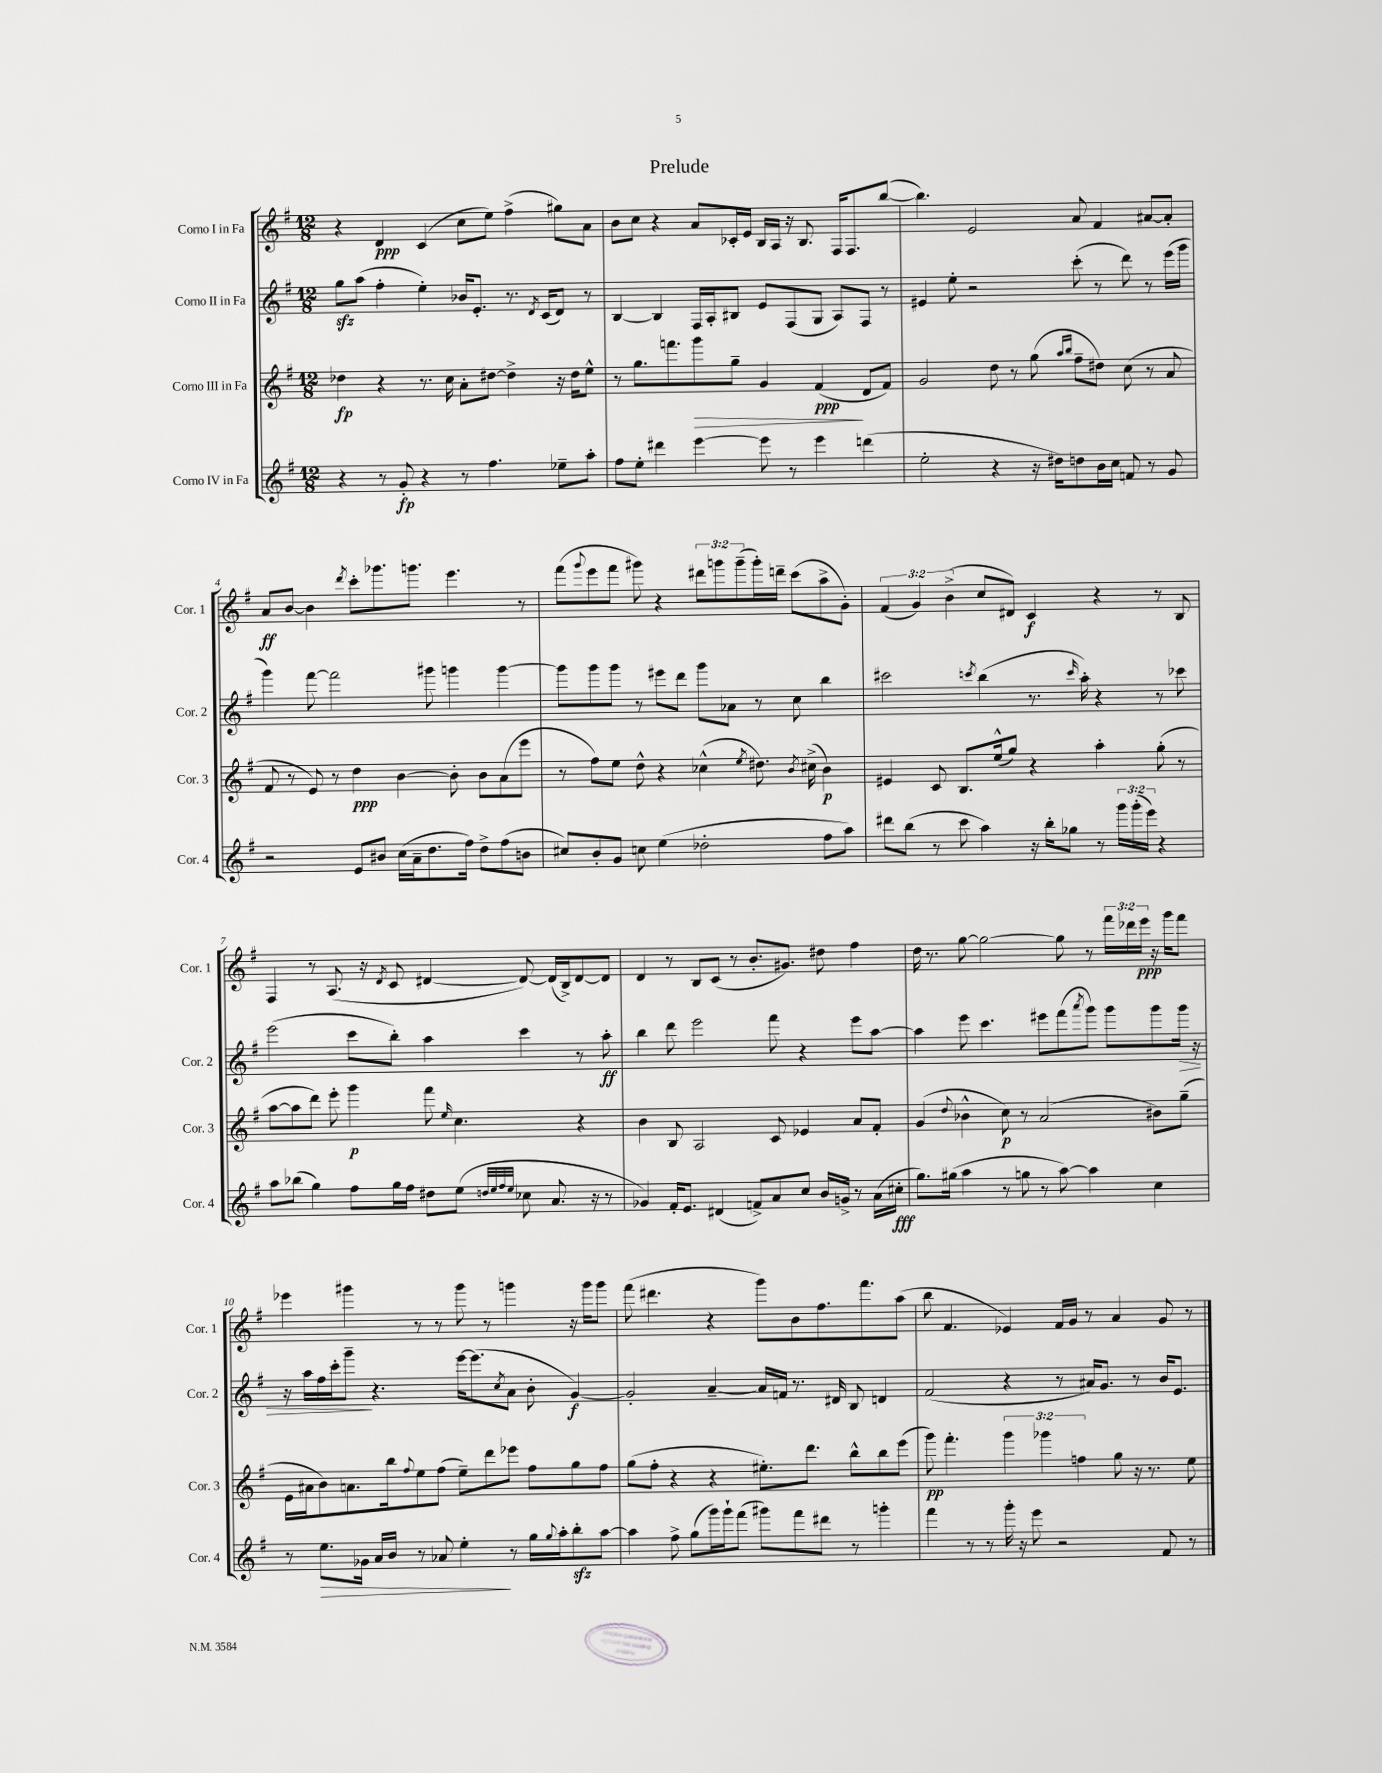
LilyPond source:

\header { title = "Prelude" }
<<
\new StaffGroup <<
\new Staff = "s0" \with { instrumentName = "Corno I in Fa" shortInstrumentName = "Cor. 1" } {
    \clef treble \key g \major \numericTimeSignature \time 12/8 \override Staff.TupletNumber.text = #tuplet-number::calc-fraction-text
    r4 d'4\ppp c'4( c''8 e''8) fis''4->( gis''8) a'8 |
    b'8 c''8 r4 a'8 ces'16-. e'16 b16 a16 r16 b8. fis16 fis8. b''8~( |
    b''4.) e'2 a'8 fis'4 ais'8~ ais'8-. |
    a'8\ff b'8~ b'4 \acciaccatura { d'''8 } c'''8-. ges'''8. g'''8. e'''4. r8 |
    fis'''8( \appoggiatura { g'''8 } e'''8 fis'''8 gis'''8) r4 \tuplet 3/2 { dis'''8 g'''8 g'''8--( } g'''16-.) d'''16-- c'''8( a''8-> g'8-.) |
    \tuplet 3/2 { fis'4( g'4) b'4->( } c''8 dis'8) c'4\f r4 r8 b8 |
    fis4 r8 a8.( r16 \acciaccatura { d'8 } c'8 dis'4~ dis'8~) dis'16( b16->) dis'8~ dis'8 |
    d'4 r8 b8 c'8( r8 b'8.-. gis'8.) dis''8 fis''4 |
    d''16 r8. g''8~ g''2~ g''8 r8 \tuplet 3/2 { fis'''16 des'''16 e'''16\ppp } r16 g'''16 fis'''8 |
    ees'''4 gis'''4 r8 r8 gis'''8 r8 g'''4 r16 g'''16 g'''8 |
    fis'''8( dis'''4. r4 g'''8) b'8 fis''8. fis'''8. a''8( |
    b''8 fis'4. ees'4) fis'16 g'16 r8 a'4 g'8 r8 \bar "|." |
}
\new Staff = "s1" \with { instrumentName = "Corno II in Fa" shortInstrumentName = "Cor. 2" } {
    \clef treble \key g \major \numericTimeSignature \time 12/8
    g''8\sfz a''8( fis''4-. e''4-.) bes'16 e'8.-. r8. \acciaccatura { d'8 } c'16( d'8) r8 |
    b4~ b4 fis16 a16-. bis8 e'8 fis8( g8 a8) fis8 r8 |
    eis'4 e''8-. r2 c'''8-.( r8 d'''8) r8 e'''16( g'''16 |
    g'''4) fis'''8~ fis'''2 gis'''8 g'''4 g'''4~ |
    g'''8 g'''8 g'''8 r8 eis'''8 d'''8 g'''8 aes'8 r8 c''8 b''4 |
    cis'''2 \acciaccatura { c'''8 } b''4( r8. \grace { c'''16 } a''16-.) r4 r8 ces'''8 |
    e'''2( c'''8 b''8-.) a''4 c'''4 r8 a''8-.\ff |
    b''4 d'''8 e'''2 fis'''8 r4 e'''8 a''8~ |
    a''4 e'''8 c'''4. eis'''8 fis'''8( \acciaccatura { a'''8 } g'''8) g'''8 g'''8 g'''16\> r16 |
    r16 a''16 fis''16 c'''16-. g'''8--\! r4. e'''16~ e'''8.( \acciaccatura { c''8 } a'8 b'8-. g'4~\f) |
    g'2-. a'4~-- a'16 f'16 r8. dis'16 b8 d'4 |
    fis'2( r4 r8 ais'16) g'8. r8 b'16 e'8. \bar "|." |
}
\new Staff = "s2" \with { instrumentName = "Corno III in Fa" shortInstrumentName = "Cor. 3" } {
    \clef treble \key g \major \numericTimeSignature \time 12/8 \override Staff.TupletNumber.text = #tuplet-number::calc-fraction-text
    des''4\fp r4 r8. c''16 a'8-. dis''8~ dis''4-> r16 dis''16 e''8-^ |
    r8 g''8. f'''8. g'''8\> g''8-- g'4 fis'4\ppp\!( d'8 fis'8) |
    g'2 d''8 r8 g''8( \grace { a''16 b''16 } fis''8-- dis''8) c''8( r8 a'8 |
    fis'8 r8 e'8) r8 d''4\ppp b'4~ b'8-. b'8 a'8( e'''8 |
    r8 fis''8) e''8 d''8-^ r4 ces''4-^( \acciaccatura { e''8 } dis''8.) \acciaccatura { b'8 } cis''16->( b'4\p) |
    eis'4 c'8 b8. e''16-^( g''8) r4 a''4-. g''8-.( r8 |
    a''8~ a''8 d'''8) e'''8-. g'''4\p fis'''8 \grace { e''16 } c''4. r4 |
    b'4 b8 a2 c'8 ees'4 a'8 fis'8-. |
    g'4( \appoggiatura { d''8 } bes'4-^ c''8\p) r8 a'2( bis'8) g''8--( |
    e'16 ais'16 b'8) a'8. b''16 \appoggiatura { fis''8 } e''8 fis''8( e''8--) d'''8 ees'''8 fis''8 g''8 fis''8 |
    g''8( fis''8-. r4 r4 eis''8.-.) d'''8. b''8-^ b''8 e'''8( |
    g'''8\pp) fis'''4.-. \tuplet 3/2 { g'''4 ges'''4 f''4 } g''8 r16 r8. e''8 \bar "|." |
}
\new Staff = "s3" \with { instrumentName = "Corno IV in Fa" shortInstrumentName = "Cor. 4" } {
    \clef treble \key g \major \numericTimeSignature \time 12/8 \override Staff.TupletNumber.text = #tuplet-number::calc-fraction-text
    r4 r8 g'8-.\fp r4 r8 fis''4. ees''8-- a''8-. |
    fis''8 e''8-. dis'''4 e'''4~ e'''8 r8 e'''4 d'''4( |
    e''2-. r4 r16 dis''16) d''8 b'16 c''16 f'8 r8 g'8 |
    r2 e'8 bis'8 c''16( a'16-- d''8. fis''16) d''8-> fis''8( b'8 |
    cis''8) b'8-. g'8 c''8 e''4( des''2-. fis''8 a''8) |
    dis'''8 b''8( r8 c'''8 a''4) r16 b''16-. ges''8 r8 \tuplet 3/2 { g'''16 g'''16-.( e'''16) } r4 |
    a''8 bes''8( g''4) fis''8 g''16 fis''16 dis''8 e''8( \grace { d''32 e''32 fis''32 e''32 } ces''8 a'8. r16 r8 |
    ges'4) fis'16-. e'8. dis'4( f'8->) a'8 c''8 b'16 g'16-> r8 a'16( cis''16-.\fff |
    g''8.) gis''16( a''4 r8 g''8 r8 a''8~) a''4 c''4 |
    r8 e''8.\> ges'16 a'16 b'16 r8 aes'8 e''4-.\! r8 g''16 \appoggiatura { g''8 } a''16-. b''8-.\sfz a''8~ |
    a''4 fis''8-> g''8( g'''16) g'''16-! fis'''8( gis'''8) fis'''8 dis'''8 r8 g'''4-. |
    fis'''4 r8 r8 g'''16-. r16 e'''8 r2 fis'8 r8 \bar "|." |
}
>>
>>
